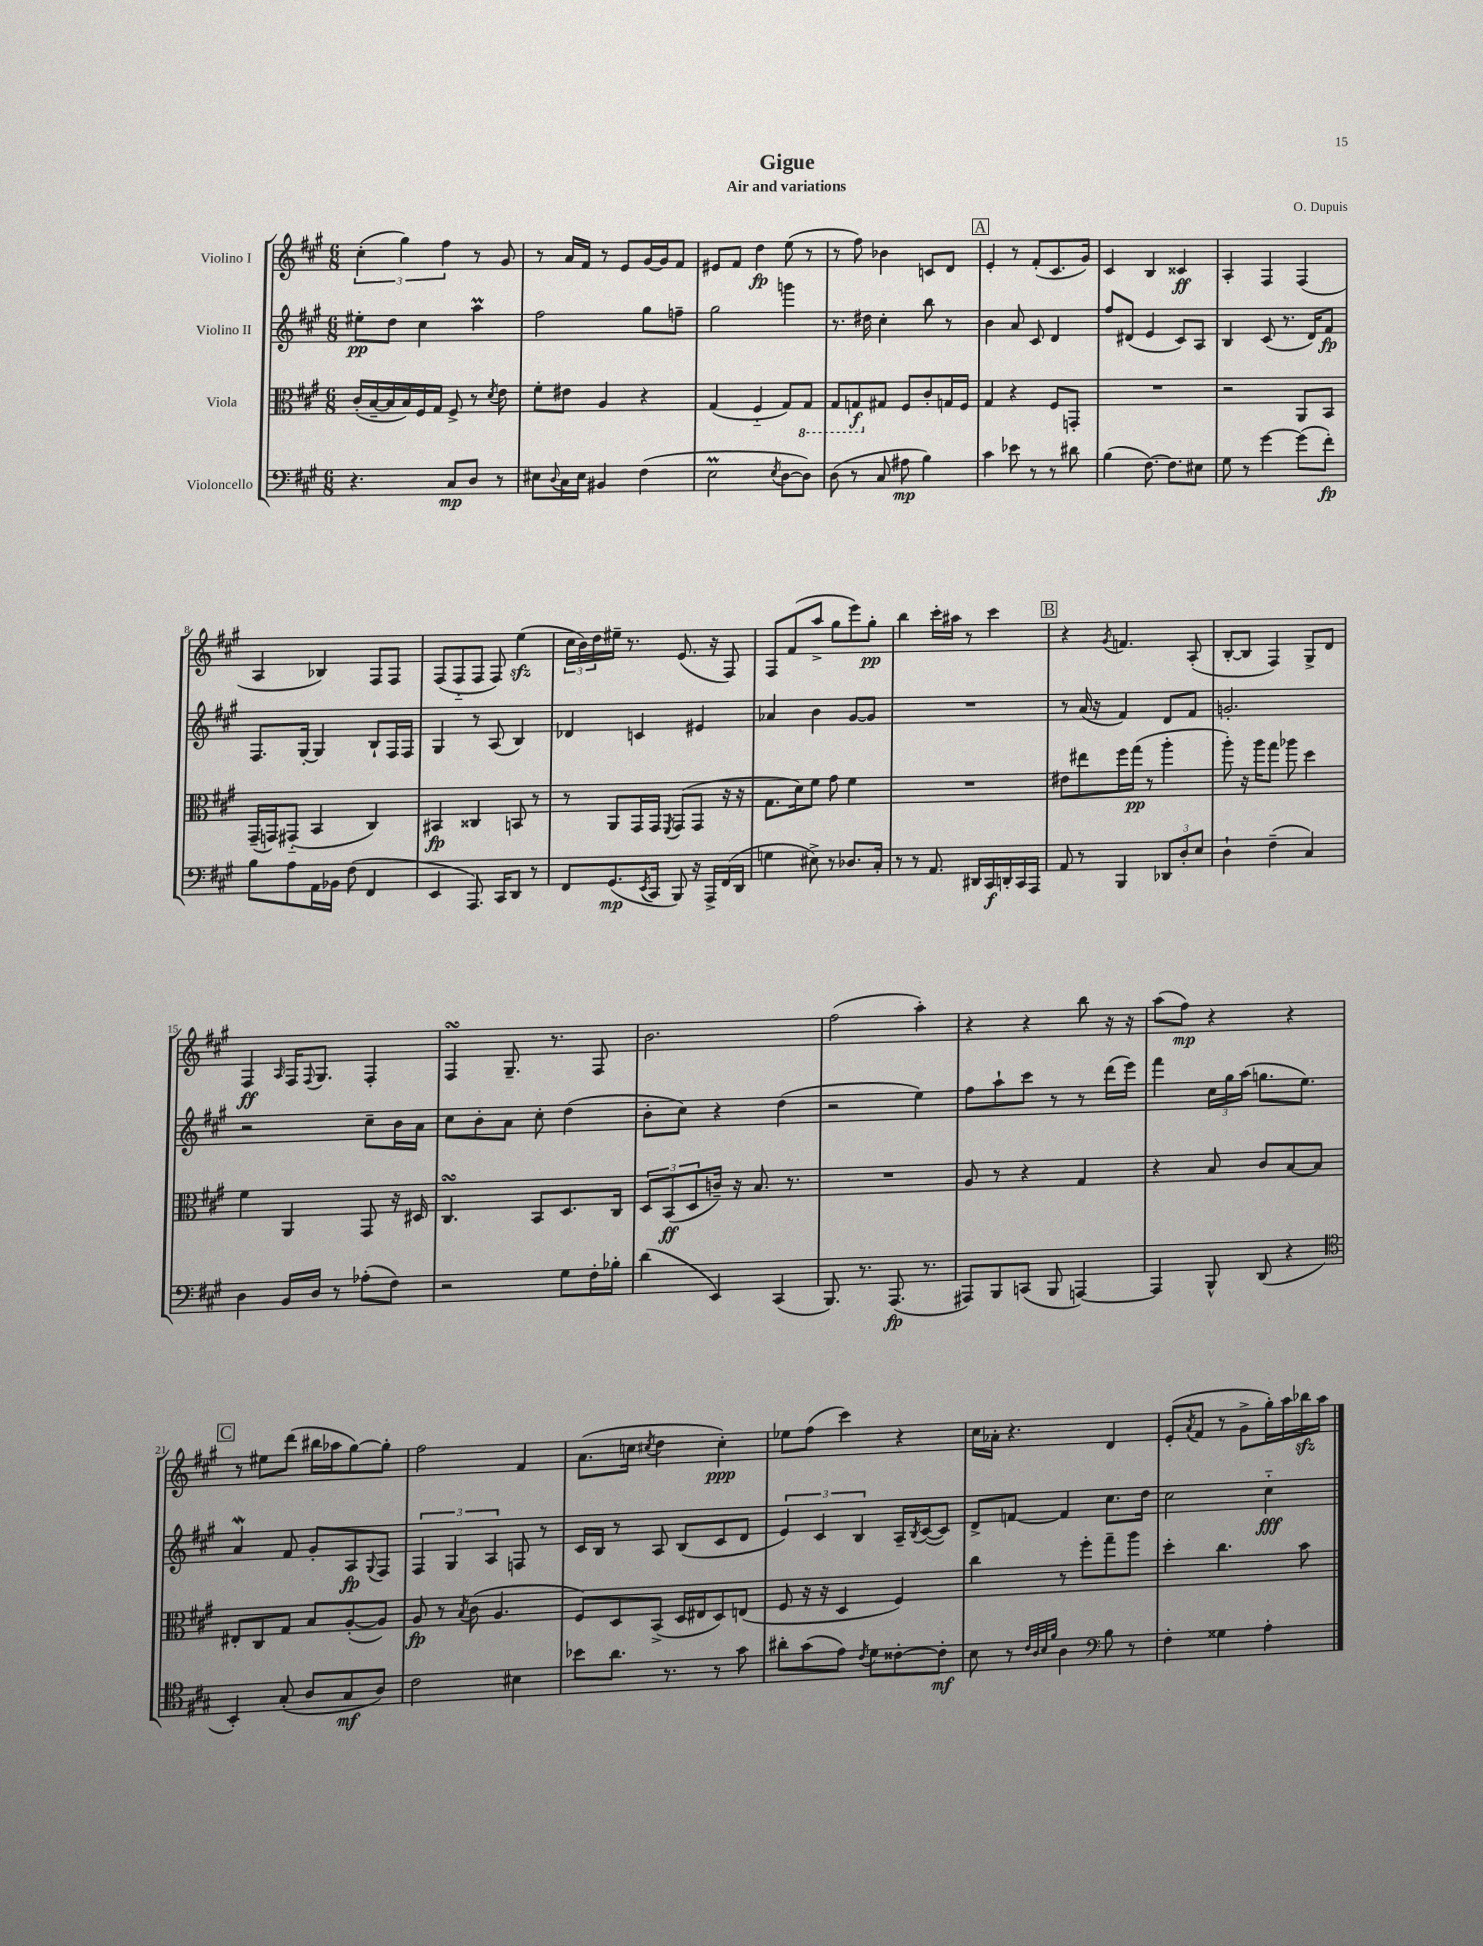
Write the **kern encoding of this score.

**kern	**kern	**kern	**kern
*staff4	*staff3	*staff2	*staff1
*clefF4	*clefC3	*clefG2	*clefG2
*k[f#c#g#]	*k[f#c#g#]	*k[f#c#g#]	*k[f#c#g#]
*M6/8	*M6/8	*M6/8	*M6/8
4.r	(16c#'/LL	8ee#'\L	(6cc#'\
.	[16B~/	.	.
.	16B/]	8dd\J	.
.	.	.	6gg#\)
.	16B/)	.	.
.	16F#/	4cc#\	.
.	16G#/JJ	.	.
.	.	.	6ff#\
8C#/L	8F#^/	.	.
8D/J	8r	4aa\	8r
.	8qd/	.	.
8r	8e\	.	8g#/
=	=	=	=
8E#\L	8f#'\L	2ff#\	8r
8qqD/	.	.	.
16C#\L	8e#\J	.	16a/LL
16E#\JJ	.	.	16f#/JJ
4BB#/	4A/	.	8r
.	.	.	8e/L
(4F#\	4r	8gg#\L	[16g#/L
.	.	.	16g#/]J
.	.	8ff~\J	8f#/J
=	=	=	=
2E\	(4G#/	2gg#\	8e#/L
.	.	.	8f#/J
.	4F#'~/	.	4dd\
8qE/	.	.	.
[8D\L	8G#/L)	4ggg\	(8ee\
8D\]J)	8GG#/J	.	8r
=	=	=	=
(8D\	8GG#/L	8.r	8r
8r	8GG/	.	8ff#\)
.	.	16dd#\	.
8C#/	8G#/J	4cc#'\	4b-\
8A#\	8F#/L	.	.
4B\)	8c#'/	8bb\	8c/L
.	16G/L	8r	8d/J
.	16F#/JJ	.	.
=	=	=	=
4c#\	4G#/	4b\	4e'/
8e-\	4r	8a/	8r
8r	.	8c#/	(8f#'/L
8r	8F#/L	4d/	8.c#/
8d#\	8GG'/J	.	.
.	.	.	16g#/Jk)
=	=	=	=
(4B\	2.r	8ff#/L	4c#/
.	.	(8d#/J	.
[8.F#\)	.	4e/	4B/
8.F#\]L	.	.	.
.	.	8c#/L)	4c##/
8E#\J	.	8A/J	.
=	=	=	=
8G#\	2r	4B/	4A'/
8r	.	.	.
[4g#\	.	(8c#/	4F#/
.	.	8.r	.
(8g#\]L	8AA/L	.	(4F#/
.	.	16d/LK)	.
8f#'\J)	8BB/J	8f#/J	.
=	=	=	=
8B\L	(16GG#~/LL	8.F#/L	4A/
.	16GG/J)	.	.
8A\	(8GG#'~/J	.	.
.	.	[16G#'/Jk	.
16AA\L	4BB/	4G#/]	4B-/)
16BB-\JJ	.	.	.
(8F#\	.	.	.
4FF#/	4C#/)	8B`/L	8F#/L
.	.	16F#/L	8F#/J
.	.	16F#/JJ	.
=	=	=	=
4EE/	4BB#/	4G#/	(8F#/L
.	.	.	8F#'~/
8.AAA/)	4C##/	8r	8F#/J
.	.	(8A/	8F#/)
16CC#/LK	.	.	.
8DD/J	8BB/	4B/)	(4ee\
8r	8r	.	.
=	=	=	=
8FF#/L	8r	4d-/	24cc#\LL
.	.	.	24b\)
.	.	.	24dd\
(8.GG#/	8AA/L	.	16ee#~\JJ
.	.	.	8.r
.	16GG#/L	4c/	.
8qEE/	.	.	.
16CC#/Jk	16GG#/JJ	.	.
.	8qFF#/	.	.
8BBB/)	(8GG#/L	.	(8.e/
16r	8GG#/J	4e#/	.
16AAA^/LL	.	.	16r
(16FF#/	16r	.	8F#/)
16DD/JJ	16r	.	.
=	=	=	=
4G\	8.G#\L	4a-/	8F#/L
.	.	.	(8f#/
.	16d\k)	.	.
8E#^\)	8f#\J	4b\	8aa^/J
8r	8g#\	.	8gg#\L
8.D-/L	4f#\	[8g#/L	8eee\)
.	.	8g#/]J	8gg#'\J
16C#'/Jk	.	.	.
=	=	=	=
8r	2.r	2.r	4bb\
8r	.	.	.
8.AA/	.	.	16ccc#'\LL
.	.	.	16aa#\JJ
.	.	.	8r
16DD#/LL	.	.	.
16CC#/	.	.	4ccc#\
16DD'/	.	.	.
16CC#/	.	.	.
16AAA/JJ	.	.	.
=	=	=	=
8AA/	8e#\L	8r	4r
8r	8ee#\	(16a/	.
.	.	16r	.
.	.	.	8qg#/
4BBB/	16ff#\L	4f#/)	4.f/
.	(16gg#\JJ	.	.
.	8r	.	.
12DD-/L	4aa'\	8d/L	.
12D'/	.	.	.
.	.	8f#/J	(8A'/
12E/J	.	.	.
=	=	=	=
4D`\	8aa'\)	2.g'/	[8B'/L
.	16r	.	8B/]J
.	16aa\LK	.	.
(4F#~\	8gg#\J	.	4F#/)
.	8aa-\	.	.
4C#/)	4dd\	.	8G#^/L
.	.	.	8d/J
=	=	=	=
4D\	4f#\	2r	4F#/
.	.	.	16qqA/
16BB/LL	4AA/	.	16F#/LK
.	.	.	8qqF#/
16D/JJ	.	.	8.G#/J
8r	.	.	.
(8A-'\L	8GG#/	8cc#~\L	4F#'/
8F#\J)	16r	16b\L	.
.	16D#/	16a\JJ	.
=	=	=	=
2r	4.C#/	8cc#\L	4F#/
.	.	8b'\	.
.	.	8a\J	8.G#~/
.	8BB/L	8cc#'\	.
.	.	.	8.r
8G#\L	8.D/	(4dd\	.
16F#'\L	.	.	8F#/
16B-'\JJ	16C#/Jk	.	.
=	=	=	=
(4d\	12D/L	8b'\L	2.b\
.	(12BB/	.	.
.	.	8cc#\J)	.
.	12D/	.	.
4EE/)	16c~/Jk)	4r	.
.	16r	.	.
.	8.B/	.	.
(4CC#/	.	(4dd\	.
.	8.r	.	.
=	=	=	=
8.BBB/)	2.r	2r	(2ff#\
8.r	.	.	.
(8.AAA/	.	.	.
.	.	4ee\)	4aa'\)
8.r	.	.	.
=	=	=	=
8AAA#/L)	8A/	8ff#\L	4r
8BBB/	8r	8aa`\	.
(8CC/J	4r	8ccc#\J	4r
8BBB/	.	8r	.
[4AAA/)	4G#/	8r	8bb\
.	.	(16ddd\LL	16r
.	.	16eee\JJ)	16r
=	=	=	=
4AAA/]	4r	4fff#\	(8aa\L
.	.	.	8ff#\J)
8BBB^^/	8B/	24cc#\LL	4r
.	.	24gg#\	.
.	.	(24aa\JJ	.
(8DD/	8c#/L	8.gg\L	.
4r	[8B/	.	4r
.	.	8.ee\J)	.
.	8B/]J	.	.
=	=	=	=
*clefC4	*	*	*
4BB'/)	8E#'/L	4a/	8r
.	8C#/	.	8ee#\L
(8G#'/	8G#/J	8f#/	(8ddd\J
8A/L	8B/L	8g#'/L	16bb#\LL
.	.	.	16aa-\J
8G#/	([8A'/	8A/	[8gg#\)
.	.	8qqG#/	.
8A/J)	8A/]J)	8F#/J	8gg#'\]J
=	=	=	=
2c#\	8A/	6F#/	2ff#\
.	8r	.	.
.	.	6G#/	.
.	8qB/	.	.
.	(8c#\	.	.
.	.	6A/	.
.	4.A/	.	.
4B#\	.	8F/	4f#/
.	.	8r	.
=	=	=	=
8b-\L	8F#/L)	16c#/LL	(8.a\L
.	.	16B/JJ	.
8.a\J	8D/	8r	.
.	.	.	16cc\Jk
.	.	.	8qcc#/
.	(8BB^/J	8A/	4dd\
8.r	.	.	.
.	16D/LL	(8B/L	.
.	16E#/J	.	.
8r	8D/)	8c#/	4cc#'\)
8g#\	(8E/J	8d/J	.
=	=	=	=
8a#'\L	8F#/	6e/)	8ee-\L
(8g#\	16r	.	(8ff#\J
.	.	6c#/	.
.	16r	.	.
8e\J)	4D/	.	4ccc#\)
.	.	6B/	.
8qc#/	.	.	.
8d\L	.	.	.
[8c##'\	4F#/)	16A~/LL	4r
.	.	8qB/	.
.	.	([16c#/J	.
8c##'\]J	.	8c#/]J)	.
=	=	=	=
8B\	4cc#\	8d^/L	16cc#\LL
.	.	.	16a-'\JJ
8r	.	[8f/J	4.r
32qqc#/LLL	.	.	.
32qqA/	.	.	.
32qqB/	.	.	.
32qqf#/JJJ	.	.	.
4A\	8r	4f/]	.
.	8ff#'\L	.	.
*clefF4	*	*	*
8B\	8gg#~\	8.cc#\L	4d/
8r	8aa\J	.	.
.	.	16dd\Jk	.
=	=	=	=
4F#'\	4dd'\	2cc#\	(8e'/L
.	.	.	8qa/
.	.	.	8f#/J
4G##\	4.cc#\	.	8r
.	.	.	8g#^\L
4A'\	.	4cc#'~\	16gg#'\L)
.	.	.	16aa\
.	8b\	.	16bb-\
.	.	.	16aa\JJ
==	==	==	==
*-	*-	*-	*-
